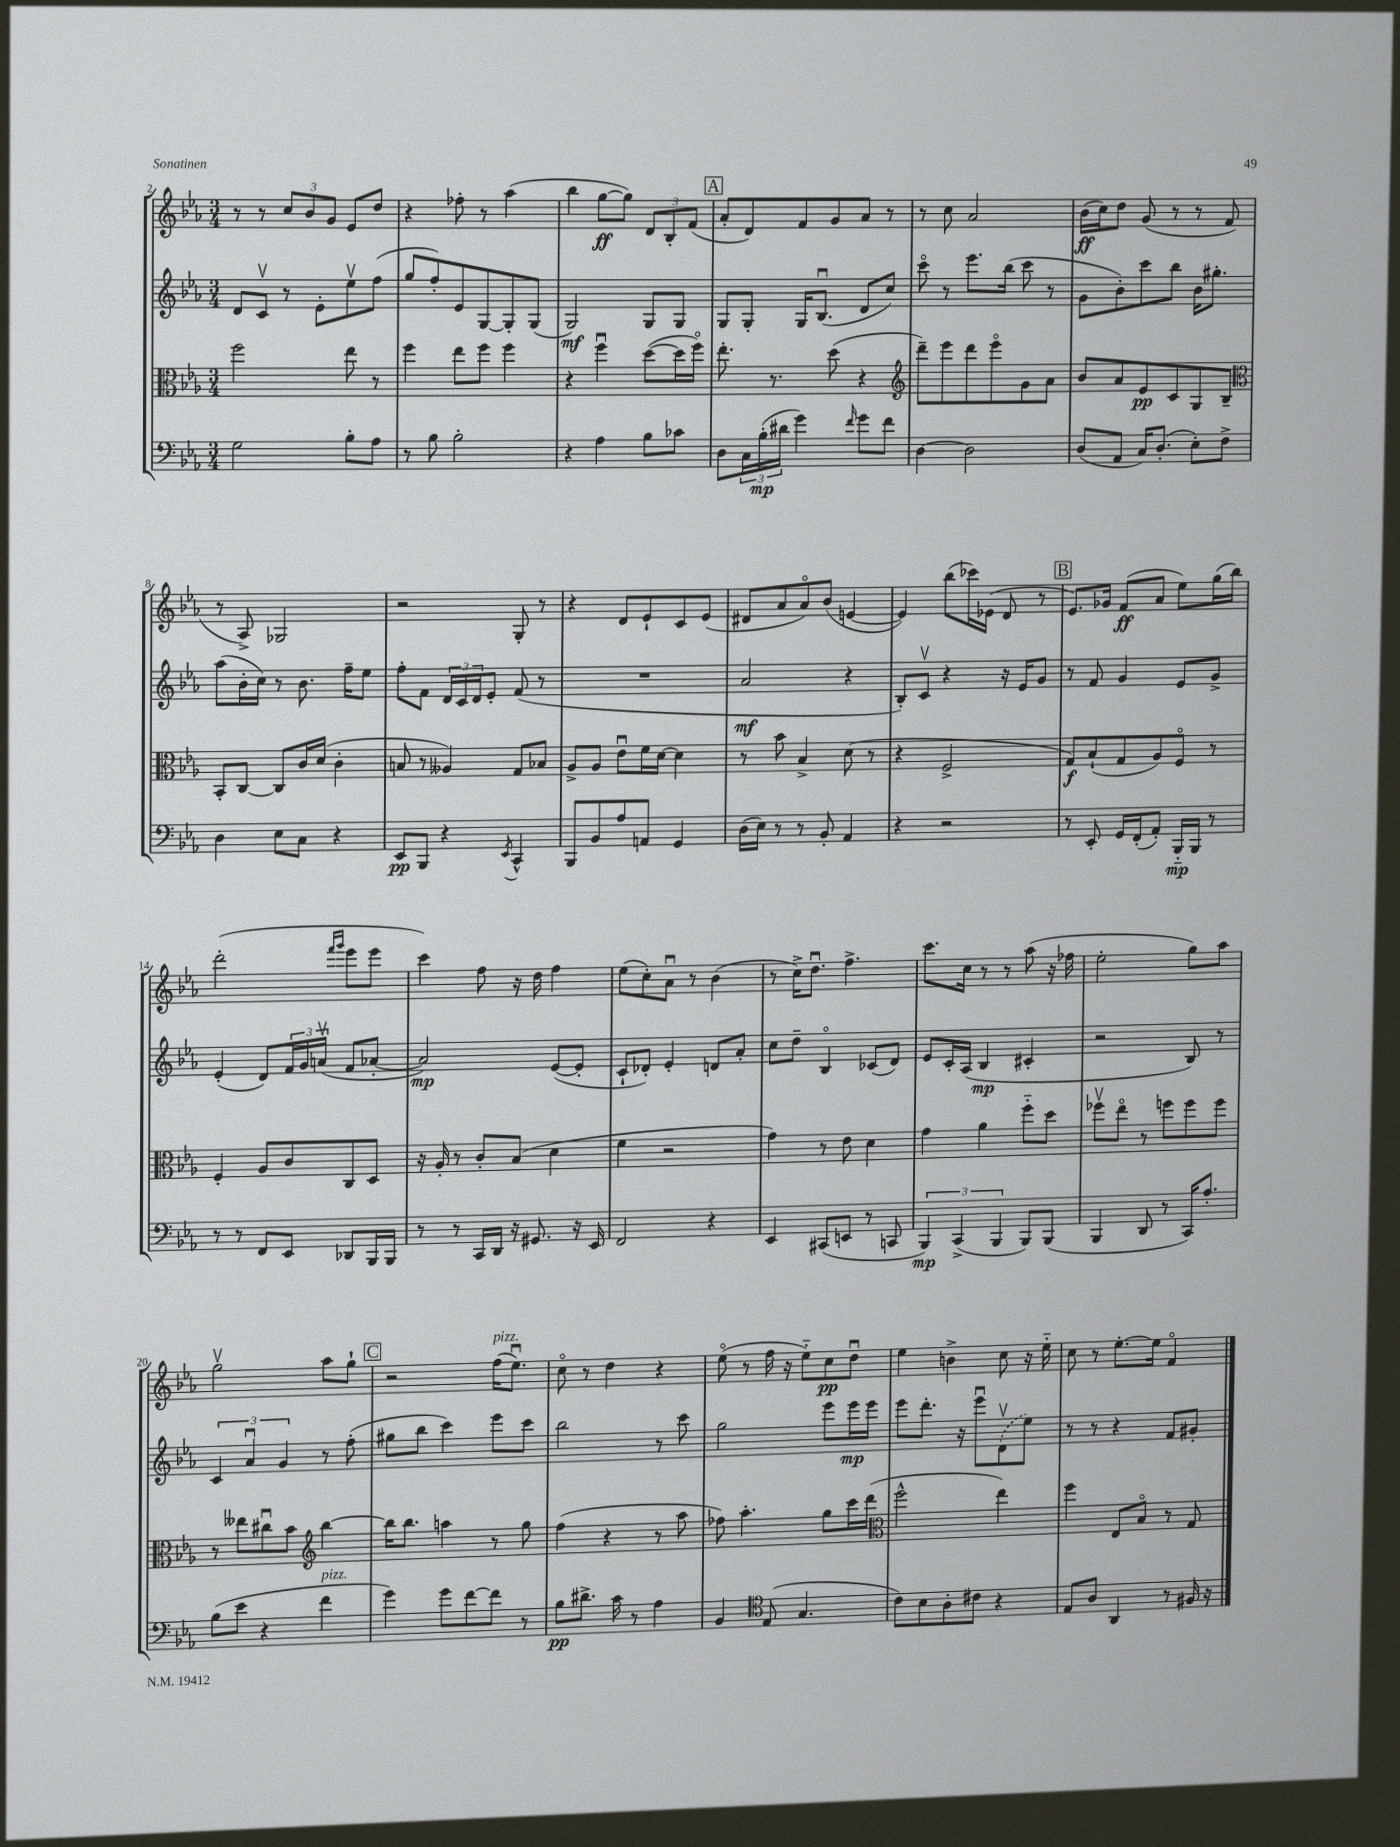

**kern	**dynam	**kern	**dynam	**kern	**dynam	**kern	**dynam
*part4	*part4	*part3	*part3	*part2	*part2	*part1	*part1
*staff4	*staff4	*staff3	*staff3	*staff2	*staff2	*staff1	*staff1
*clefF4	*	*clefC3	*	*clefG2	*	*clefG2	*
*k[b-e-a-]	*	*k[b-e-a-]	*	*k[b-e-a-]	*	*k[b-e-a-]	*
*M3/4	*	*M3/4	*	*M3/4	*	*M3/4	*
=2	=2	=2	=2	=2	=2	=2	=2
2G\	.	2ff\	.	8d/L	.	8r	.
.	.	.	.	8cv/J	.	8r	.
.	.	.	.	8r	.	12cc/L	.
.	.	.	.	.	.	12b-/	.
.	.	.	.	8e-'\L	.	.	.
.	.	.	.	.	.	12g/J	.
8B-'\L	.	8ee-\	.	8ee-v\	.	8e-/L	.
8A-\J	.	8r	.	(8ff\J	.	8dd/J	.
=3	=3	=3	=3	=3	=3	=3	=3
8r	.	4ff\	.	8gg/L	.	4r	.
8B-\	.	.	.	8ff'/)	.	.	.
2B-'\	.	8ee-\L	.	8e-/	.	8ff-X'\	.
.	.	8ff\J	.	[8G/	.	8r	.
.	.	4ff\	.	8G'/]	.	(4aa-\	.
.	.	.	.	(8G/J	.	.	.
=4	=4	=4	=4	=4	=4	=4	=4
4r	.	4r	.	2G/)	mf	4bb-\	.
4A-\	.	4ffu\	.	.	.	[8gg\L	ff
.	.	.	.	.	.	8gg\J])	.
8B-\L	.	([8dd\L	.	8G/L	.	12d/L	.
.	.	.	.	.	.	12B-'/	.
8c-X\J	.	16dd\L]	.	8G/J	.	.	.
.	.	.	.	.	.	(12f/J	.
.	.	16ff\JJ)	.	.	.	.	.
!!LO:REH:place=s1:t=A
=5	=5	=5	=5	=5	=5	=5	=5
8D\L	.	8.ee-'\	.	8G/L	.	8a-'/L	.
24C\L	.	.	.	8G'/J	.	8d/)	.
(24B-'\	mp	.	.	.	.	.	.
.	.	8.r	.	.	.	.	.
24d#X\JJ	.	.	.	.	.	.	.
4g\)	.	.	.	16G/KL	.	8f/	.
.	.	.	.	(8.B-u/J	.	.	.
.	.	(8dd\	.	.	.	8g/	.
16qqf/	.	.	.	.	.	.	.
8g\L	.	4r	.	8d/L	.	8a-/J	.
8f\J	.	.	.	8cc/J)	.	8r	.
=6	=6	=6	=6	=6	=6	=6	=6
*	*	*clefG2	*	*	*	*	*
[4D\	.	8ddd~\L)	.	8ccc\	.	8r	.
.	.	8eee-\	.	8r	.	8cc\	.
2D\]	.	8ddd\	.	8.eee-\L	.	2a-/	.
.	.	8eee-\	.	.	.	.	.
.	.	.	.	(16bb-\Jk	.	.	.
.	.	8g\	.	8ccc\	.	.	.
.	.	8a-\J	.	8r	.	.	.
=7	=7	=7	=7	=7	=7	=7	=7
(8D/L	.	8b-/L	.	8g\L	.	(16b-\LL	ff
.	.	.	.	.	.	16cc\J)	.
8AA-/J	.	8a-/	.	8b-'\)	.	8dd\J	.
16C/KL)	.	8e-/	pp	8ccc\	.	(8g/	.
(8.D'/J	.	.	.	.	.	.	.
.	.	8c/	.	8bb-\J	.	8r	.
8E-'\L)	.	8G/	.	16b-\KL	.	8r	.
.	.	.	.	8.gg#X'\J	.	.	.
8F^\J	.	8B-~/J	.	.	.	8f/	.
!!LO:LB:g=z
=8	=8	=8	=8	=8	=8	=8	=8
*	*	*clefC3	*	*	*	*	*
4D\	.	8BB-'/L	.	(8aa-\L	.	8r	.
.	.	[8C/J	.	16b-'\L	.	8A-^/)	.
.	.	.	.	16cc\JJ)	.	.	.
8E-\L	.	8C/L]	.	8r	.	2G-X/	.
8C\J	.	16c/L	.	8.b-\	.	.	.
.	.	(16d/JJ	.	.	.	.	.
4r	.	4c'\	.	.	.	.	.
.	.	.	.	16ff~\KL	.	.	.
.	.	.	.	8ee-\J	.	.	.
=9	=9	=9	=9	=9	=9	=9	=9
8EE-/L	pp	8Bn/	.	8ff'\L	.	2r	.
8BBB-/J	.	8r	.	8f\J	.	.	.
4r	.	4A--X/)	.	24d/LL	.	.	.
.	.	.	.	24c/	.	.	.
.	.	.	.	24d/J	.	.	.
.	.	.	.	8e-'/J	.	.	.
8qEE-/	.	.	.	.	.	.	.
4CC^^/	.	8G/L	.	(8f/	.	8G'/	.
.	.	8B-X/J	.	8r	.	8r	.
=10	=10	=10	=10	=10	=10	=10	=10
8BBB-/L	.	8A-^/L	.	2.r	.	4r	.
8BB-/	.	8A-/J	.	.	.	.	.
8A-/	.	8e-u\L	.	.	.	8d/L	.
8AAn/J	.	16f\L	.	.	.	8e-`/	.
.	.	[16d\JJ	.	.	.	.	.
4GG/	.	4d\]	.	.	.	8c/	.
.	.	.	.	.	.	(8e-/J	.
=11	=11	=11	=11	=11	=11	=11	=11
(16D\LL	.	8r	.	2a-/	mf	8d#X/L	.
16E-\JJ)	.	.	.	.	.	.	.
8r	.	8b-\	.	.	.	8a-/	.
8r	.	4B-^/	.	.	.	8a-/)	.
8BB-'/	.	.	.	.	.	(8b-/J	.
4AA-/	.	(8d\	.	4r	.	[4en/	.
.	.	8r	.	.	.	.	.
=12	=12	=12	=12	=12	=12	=12	=12
4r	.	4r	.	8B-'/L)	.	4e/])	.
.	.	.	.	8cv/J	.	.	.
2r	.	2F^/	.	4r	.	(8bb-\L	.
.	.	.	.	.	.	16ccc-X\L)	.
.	.	.	.	.	.	(16e-X\JJ	.
.	.	.	.	16r	.	8d/	.
.	.	.	.	16e-/KL	.	.	.
.	.	.	.	8g/J	.	8r	.
!!LO:REH:place=s1:t=B
=13	=13	=13	=13	=13	=13	=13	=13
8r	.	8G/L)	f	8r	.	8.e-/L)	.
8EE-'/	.	(8B-`/	.	8f/	.	.	.
.	.	.	.	.	.	16g-X/Jk	.
16GG/LL	.	8G/	.	4g/	.	(8f/L	ff
(16FF'/J	.	.	.	.	.	.	.
8AA-'/J)	.	8A-/)	.	.	.	8a-/J	.
16BBB-/LL	mp	8F/J	.	8e-/L	.	8ee-\L)	.
16BBB-/JJ	.	.	.	.	.	.	.
8r	.	8r	.	8g^/J	.	(16gg\L	.
.	.	.	.	.	.	16bb-\JJ)	.
!!LO:LB:g=z
=14	=14	=14	=14	=14	=14	=14	=14
8r	.	4F'/	.	(4e-'/	.	(2ddd'\	.
8r	.	.	.	.	.	.	.
8FF/L	.	8A-/L	.	8d/L)	.	.	.
8EE-/J	.	8c/	.	24f/L	.	.	.
.	.	.	.	24g/	.	.	.
.	.	.	.	(24anv/JJ	.	.	.
.	.	.	.	.	.	16qqfff/LL	.
.	.	.	.	.	.	16qqggg/JJ	.
8DD-X/L	.	8C/	.	8f/L	.	8eee-\L	.
16BBB-/L	.	8D/J	.	[8a-X'/J	.	8eee-\J	.
16BBB-/JJ	.	.	.	.	.	.	.
=15	=15	=15	=15	=15	=15	=15	=15
8r	.	16r	.	2a-/])	mp	4ccc\)	.
.	.	16A-'/	.	.	.	.	.
8r	.	8r	.	.	.	.	.
16CC/LL	.	8c'/L	.	.	.	8ff\	.
16DD/JJ	.	.	.	.	.	.	.
16r	.	(8B-/J	.	.	.	16r	.
8.GG#X/	.	.	.	.	.	16dd\	.
.	.	4d\	.	([8e-/L	.	4ff\	.
16r	.	.	.	8e-'/J]	.	.	.
16EE-/	.	.	.	.	.	.	.
=16	=16	=16	=16	=16	=16	=16	=16
2FF/	.	4f\	.	8c`/L	.	(8ee-\L	.
.	.	.	.	8d-X'/J)	.	8cc'\)	.
.	.	2r	.	4e-'/	.	8a-u\J	.
.	.	.	.	.	.	8r	.
4r	.	.	.	8dn/L	.	(4b-\	.
.	.	.	.	8a-'/J	.	.	.
=17	=17	=17	=17	=17	=17	=17	=17
4EE-/	.	4g\)	.	8cc\L	.	8r	.
.	.	.	.	8dd~\J	.	16cc^\KL)	.
.	.	.	.	.	.	8.ddu\J	.
(8CC#X/L	.	8r	.	4B-/	.	.	.
8EEn/J	.	8e-\	.	.	.	4.ff^\	.
8r	.	4d\	.	(8c-X/L	.	.	.
8CCn/	.	.	.	8d/J)	.	.	.
=18	=18	=18	=18	=18	=18	=18	=18
6BBB-/)	mp	4g\	.	8e-/L	.	8.ccc\L	.
.	.	.	.	16c'/L	.	.	.
(6CC^/	.	.	.	.	.	.	.
.	.	.	.	(16A-/JJ	.	16cc\Jk	.
.	.	4a-\	.	4B-/	mp	8r	.
6BBB-/	.	.	.	.	.	.	.
.	.	.	.	.	.	8r	.
8BBB-/L)	.	8ff\L	.	4c#X'/	.	(8aa-\	.
(8BBB-/J	.	8dd\J	.	.	.	16r	.
.	.	.	.	.	.	16ff-X\	.
=19	=19	=19	=19	=19	=19	=19	=19
4BBB-/	.	8ff-Xv\L	.	2r	.	2ee-'\	.
.	.	8ee-\J	.	.	.	.	.
8DD/	.	8r	.	.	.	.	.
8r	.	8ffn\L	.	.	.	.	.
16CC/KL)	.	8ff\	.	8B-/)	.	8gg\L)	.
8.A-'/J	.	.	.	.	.	.	.
.	.	8ff\J	.	8r	.	8aa-\J	.
!!LO:LB:g=z
=20	=20	=20	=20	=20	=20	=20	=20
(8B-\L	.	8r	.	6c/	.	2ggv\	.
8e-\J	.	8ee--X\L	.	.	.	.	.
.	.	.	.	6a-u/	.	.	.
4r	.	8cc#Xu\	.	.	.	.	.
.	.	.	.	6g/	.	.	.
.	.	8b-\J	.	.	.	.	.
*	*	*clefG2	*	*	*	*	*
!LO:TX:a:i:t=pizz.	!	!	!	!	!	!	!
4f\	.	[4bb-\	.	8r	.	8aa-\L	.
.	.	.	.	(8ff'\	.	8gg`\J	.
!!LO:REH:place=s1:t=C
=21	=21	=21	=21	=21	=21	=21	=21
4g\)	.	16bb-\KL]	.	8gg#X\L	.	2r	.
.	.	8.bb-\J	.	.	.	.	.
.	.	.	.	8bb-\J	.	.	.
8g\L	.	4aan\	.	4ccc\)	.	.	.
[8f\	.	.	.	.	.	.	.
!	!	!	!	!	!	!LO:TX:a:i:t=pizz.	!
8f\J]	.	8r	.	8eee-\L	.	(16ff\KL	.
.	.	.	.	.	.	8.ee-u\J)	.
8r	.	8gg\	.	8ccc\J	.	.	.
=22	=22	=22	=22	=22	=22	=22	=22
8B-\L	pp	(4ff\	.	2bb-\	.	8cc\	.
8.d#X^\J	.	.	.	.	.	8r	.
.	.	4r	.	.	.	4dd\	.
16c\	.	.	.	.	.	.	.
8r	.	.	.	.	.	.	.
4A-\	.	8r	.	8r	.	4r	.
.	.	8aa-\	.	8ccc\	.	.	.
=23	=23	=23	=23	=23	=23	=23	=23
4BB-/	.	8ff-X\)	.	2gg\	.	(8ee-\	.
.	.	4.aa-'\	.	.	.	8r	.
*clefC4	*	*	*	*	*	*	*
(8E-/	.	.	.	.	.	16ff\	.
.	.	.	.	.	.	16r	.
4.G/	.	.	.	.	.	8ee-\L)	.
.	.	8gg\L	.	8eee-\L	.	8cc\	pp
.	.	16ccc\L	.	16eee-\L	mp	8ddu\J	.
.	.	(16ddd\JJ	.	16eee-\JJ	.	.	.
=24	=24	=24	=24	=24	=24	=24	=24
*	*	*clefC3	*	*	*	*	*
8c\L)	.	2ff^^\	.	8eee-\L	.	4ee-\	.
8B-\	.	.	.	8.ddd'\J	.	.	.
8A-'\	.	.	.	.	.	4bn^\	.
.	.	.	.	16r	.	.	.
8c#X\J	.	.	.	8eee-u\L	.	.	.
4r	.	4ee-\)	.	(8dv\	.	8cc\	.
.	.	.	.	8ee-\J)	.	16r	.
.	.	.	.	.	.	16ee-\	.
=25	=25	=25	=25	=25	=25	=25	=25
8E-/L	.	4ff\	.	8r	.	8cc\	.
8A-/J	.	.	.	8r	.	8r	.
4AA-/	.	8E-/L	.	4r	.	[8.ee-'\L	.
.	.	8B-/J	.	.	.	.	.
.	.	.	.	.	.	16ee-\Jk]	.
8r	.	8r	.	8f/L	.	4f/	.
16F#X/	.	8G/	.	8g#X'/J	.	.	.
16r	.	.	.	.	.	.	.
==	==	==	==	==	==	==	==
*-	*-	*-	*-	*-	*-	*-	*-
